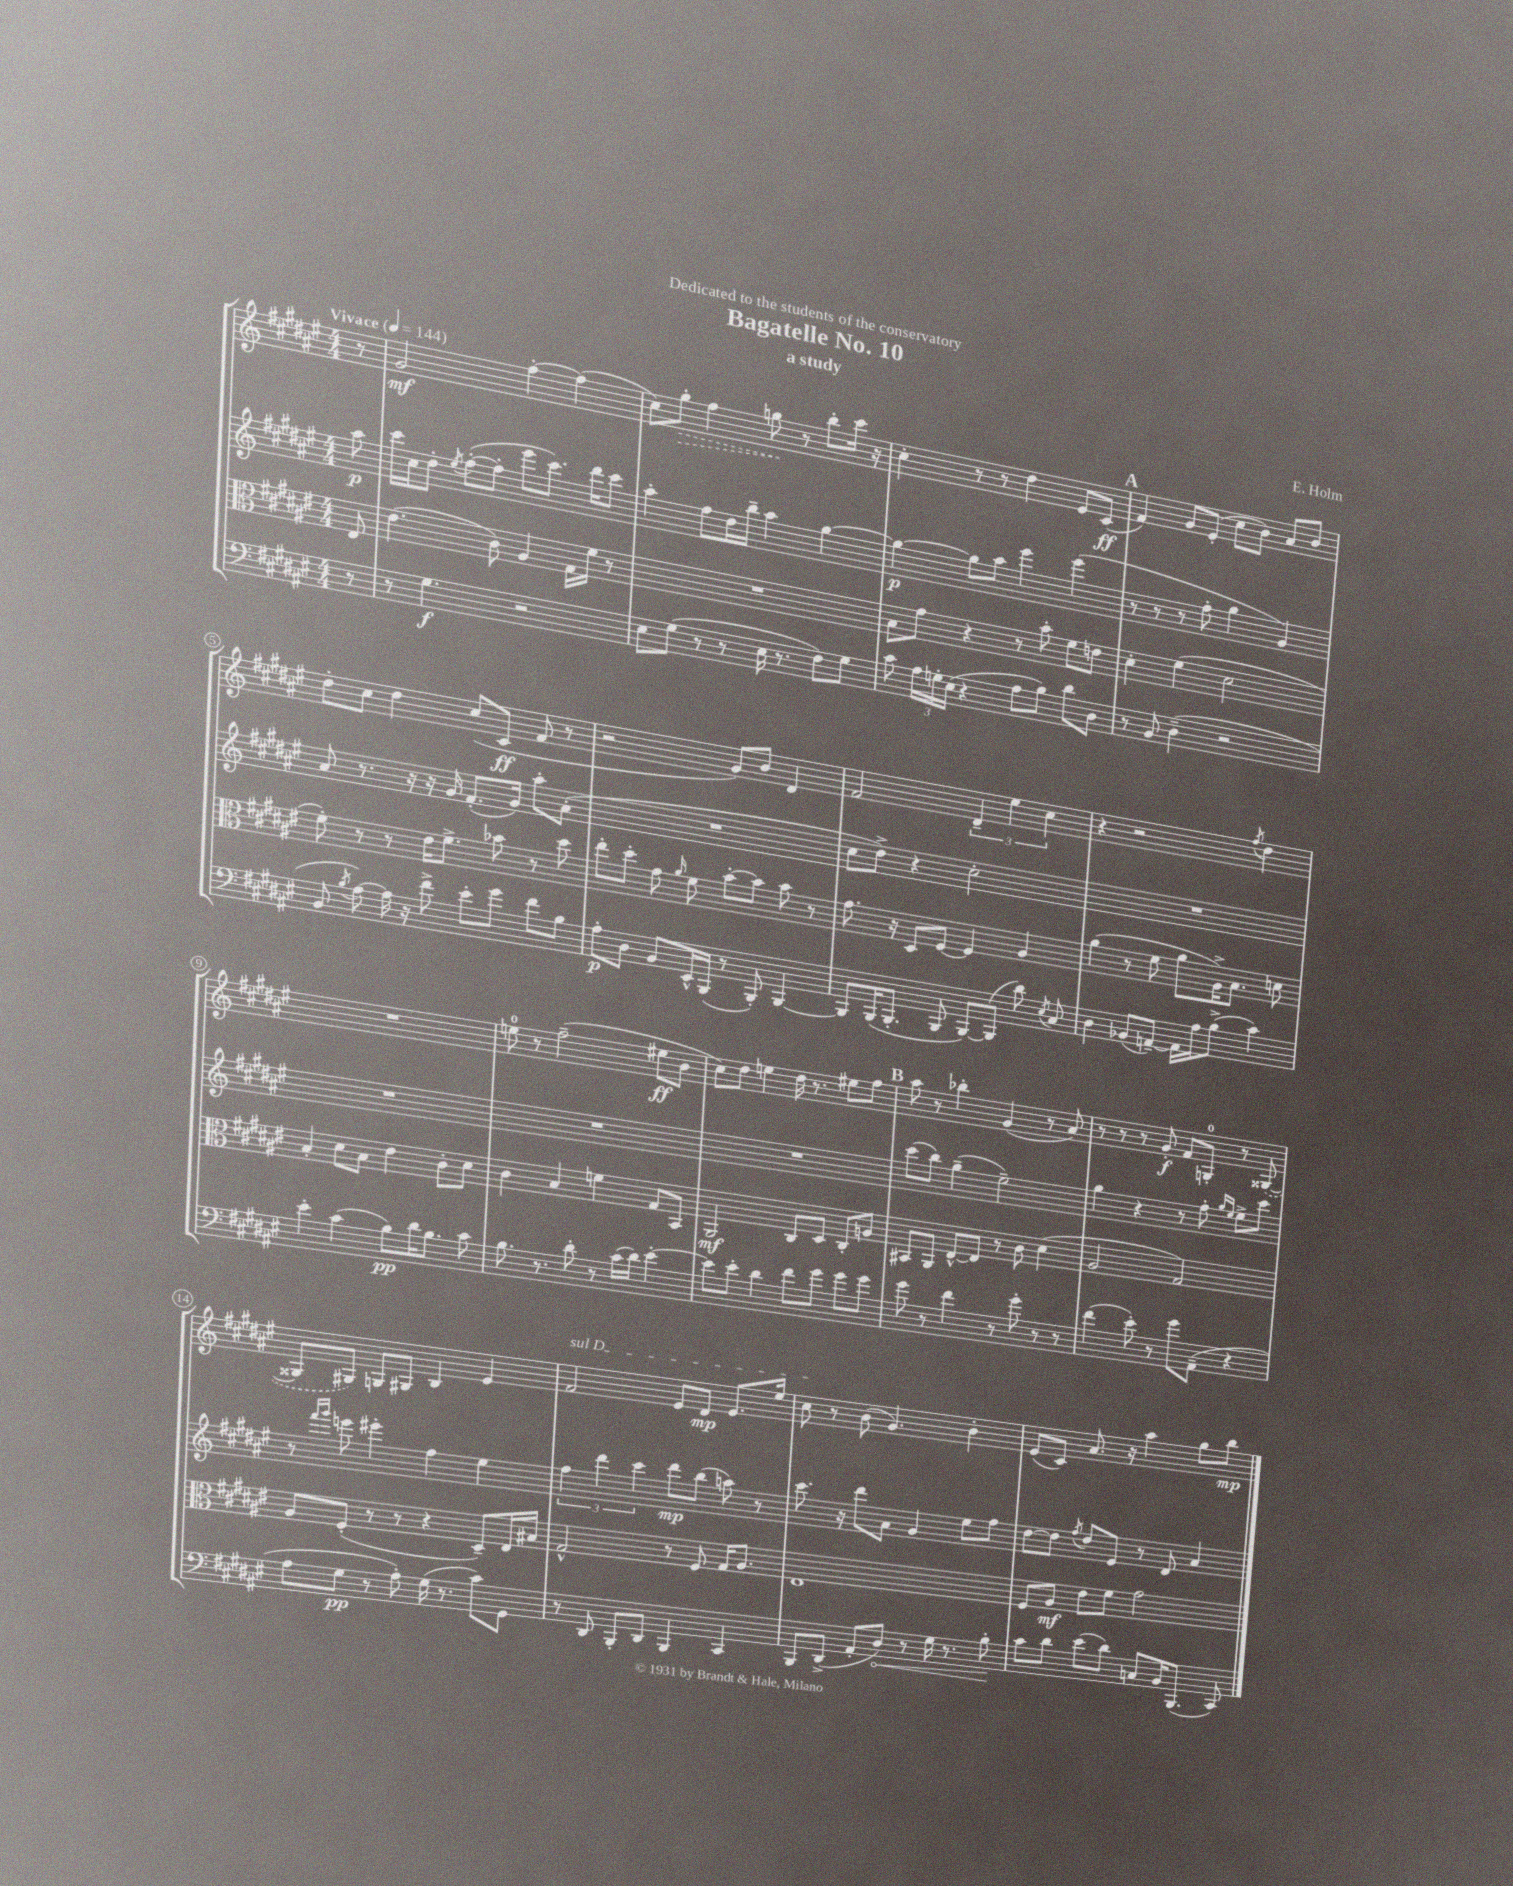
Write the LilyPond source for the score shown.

\header { title = "Bagatelle No. 10" composer = "E. Holm" subtitle = "a study" dedication = "Dedicated to the students of the conservatory" }
<<
\new StaffGroup <<
\new Staff = "s0" {
    \clef treble \key fis \major \numericTimeSignature \time 4/4 \partial 8 \tempo "Vivace" 4 = 144
    \autoBeamOff r8 |
    gis'2\mf fis''4~-. fis''4( |
    cis''8[) \once \override Hairpin.style = #'dashed-line gis''8]-.\> fis''4 g''8\! r8 b''8[-. cis'''16] r16 |
    cis''4-. r8 r8 dis''4 eis'8[ cis'8]\ff( |
    \mark \markup { \bold "A" } fis'4) gis'8[ eis'8]-.( cis''8[ b'8]) ais'8[ b'8] |
    dis''8[-. cis''8] dis''4 cis''8[( cis'8]\ff fis'8 r8 |
    r2 gis'8[) b'8] dis'4 |
    fis'2 \tuplet 3/2 { dis'4-- eis''4 cis''4 } |
    r4 r2 \acciaccatura { fis''8 } dis''4 |
    R1 |
    e''8-0 r8 fis''2--( eis''8[\ff b'8] |
    cis''8[) dis''8] e''4 dis''16 r8. eis''8[ fis''8] |
    \mark \markup { \bold "B" } ais''8 r8 bes''4-. gis'4( r8 ais'8) |
    r8 r8 r8 gis'8-.\f fis'8[ g8]-0-. r8 \once \slurDashed gisis8~( |
    gisis8[ gis8]) g8[ gis8] b4 eis'4 |
    \once \override TextSpanner.bound-details.left.text = \markup { \italic "sul D" } fis'2\startTextSpan eis'8[ dis'8]\mp eis'8.[ eis''16] |
    cis''8\stopTextSpan r8 b'8( gis'4.) b'4-. |
    eis'8[( cis'8]) ais'8. r16 ais''4 gis''8[ b''8]\mp \bar "|." |
}
\new Staff = "s1" {
    \clef treble \key fis \major \numericTimeSignature \time 4/4 \partial 8
    \autoBeamOff ais''8\p |
    cis'''16[ cis''16 dis''8]-. \acciaccatura { eis''8 } fis''8[~-.( fis''8]-. eis'''8[ cis'''8.]) dis'''16[ cis'''8] |
    ais''4-. fis''8[ dis''16 b''16]-- ais''4 gis''4~ |
    gis''4~\p gis''8[ ais''8] eis'''4 eis'''4( |
    \mark \markup { \bold "A" } r8 r8 r8 fis''8-. gis''4 gis'4) |
    ais'8 r8. r16 r16 gis'16 fis'8.[-.( gis'16]) ais''8[-. ais'8]-.( |
    R1 |
    cis''8[ dis''8]->) r4 cis''2-. |
    R1 |
    R1 |
    R1 |
    R1 |
    \mark \markup { \bold "B" } cis'''8[( b''8]) gis''4--( eis''2--) |
    gis''4 r4 r8 fis''8-. \grace { gis''16[ eis''16] } eis''8[-> cis'''8] |
    r8 \grace { fis'''16[ gis'''16] } e'''8 eis'''4-. fis''4 eis''4 |
    \tuplet 3/2 { fis''4 dis'''4 cis'''4 } dis'''8[\mp b''8]( a''8) r8 |
    cis'''8. r16 dis'''8[ ais'8] gis'4 eis''8[ fis''8] |
    dis''8[~ dis''8] \acciaccatura { fis''8 } dis''8[ eis'8] r8 dis'8 ais'4 \bar "|." |
}
\new Staff = "s2" {
    \clef alto \key fis \major \numericTimeSignature \time 4/4 \partial 8
    \autoBeamOff eis8 |
    eis'4.( cis'8) ais4 gis16[ fis'16] r8 |
    R1 |
    b8[ gis'8] r4 r8 b'8-. fis'8[ e'8] |
    \mark \markup { \bold "A" } dis'4-. fis'4( dis'2 |
    fis'8-.) r8 r8 eis'16[ fis'8.]-> bes'8 r8 dis''8 |
    eis''8[-. dis''8]-. gis'8 \grace { ais'16 } fis'8 b'8[~-. b'8] b'8 r8 |
    gis'8. r16 dis8[ fis8]~ fis4 ais4 |
    ais'4( r8 fis'8 ais'8[ ais16->) b8.] d'8 |
    b4-. dis'8[ b8] eis'4 cis'8[-. dis'8] |
    cis'4 b4 f'4 gis8[ b,8] |
    ais,2\mf cis8[ dis8] cis8[-. a8] |
    \mark \markup { \bold "B" } bis,8[ ais,8] eis8[~-^ eis8] r8 cis'8 dis'4( |
    ais2 gis2) |
    ais8[ fis8]-.( r8 r8 r4 dis8[--) eis16 bis16] |
    gis2-^ r8 fis8 gis16[ ais8.] |
    eis1 |
    fis8[ ais8]\mf eis'8[ fis'8] gis'2 \bar "|." |
}
\new Staff = "s3" {
    \clef bass \key fis \major \numericTimeSignature \time 4/4 \partial 8
    \autoBeamOff r8 |
    r8 gis4.\f r2 |
    eis8[ gis8]( r8 r8 eis16 r8. fis8[) gis8] |
    cis'8 \tuplet 3/2 { ais16[ g16-. eis16]( } r4 ais8[ b8]) dis'8[ dis8] |
    \mark \markup { \bold "A" } r8 b,8 dis4--( r2 |
    b,8 \acciaccatura { b8 } ais8~) ais16 r16 fis'8-> eis'8[-. gis'8] fis'8[ b8] |
    ais8[-.\p dis8] b,8[ eis,16-^ b,,16]( r8 b,,8-.) b,,4~ |
    b,,8[ b,,16( b,,8.]-. b,,8 b,,8[~) b,,8]( dis'8) \acciaccatura { eis8 } cis8 |
    dis4 bes,8[( a,8]~--) a,16[ ais16 b8]->( cis'4) |
    eis'4-. cis'4( b8[\pp) dis'16 b8.] cis'8 |
    b8. r8. dis'8-. r8 cis'16[( dis'16]) eis'4~-. |
    eis'8[ eis'8]-. dis'4 fis'8[ gis'8] gis'8[ gis'8] |
    \mark \markup { \bold "B" } gis'8 r8 fis'4 r8 gis'8-. r8 r8 |
    fis'4( eis'8-.) r8 gis'8[ ais,8]--( r4 |
    ais8[ gis8]\pp r8 ais8-.) gis16( r8. cis'8[) gis,8] |
    r8 dis,8 b,,8[-. dis,8] b,,4 cis,4 |
    b,,8[ dis,8]->( ais,8[-. \once \override Hairpin.circled-tip = ##t dis8]\<) r8 gis16 r8. b8-.\! |
    cis'8[ dis'8] eis'8[( dis'8]) c8[ b,16 b,,8.]( cis,8) \bar "|." |
}
>>
>>
\layout { \context { \Score \override BarNumber.stencil = #(make-stencil-circler 0.1 0.3 ly:text-interface::print) } }
